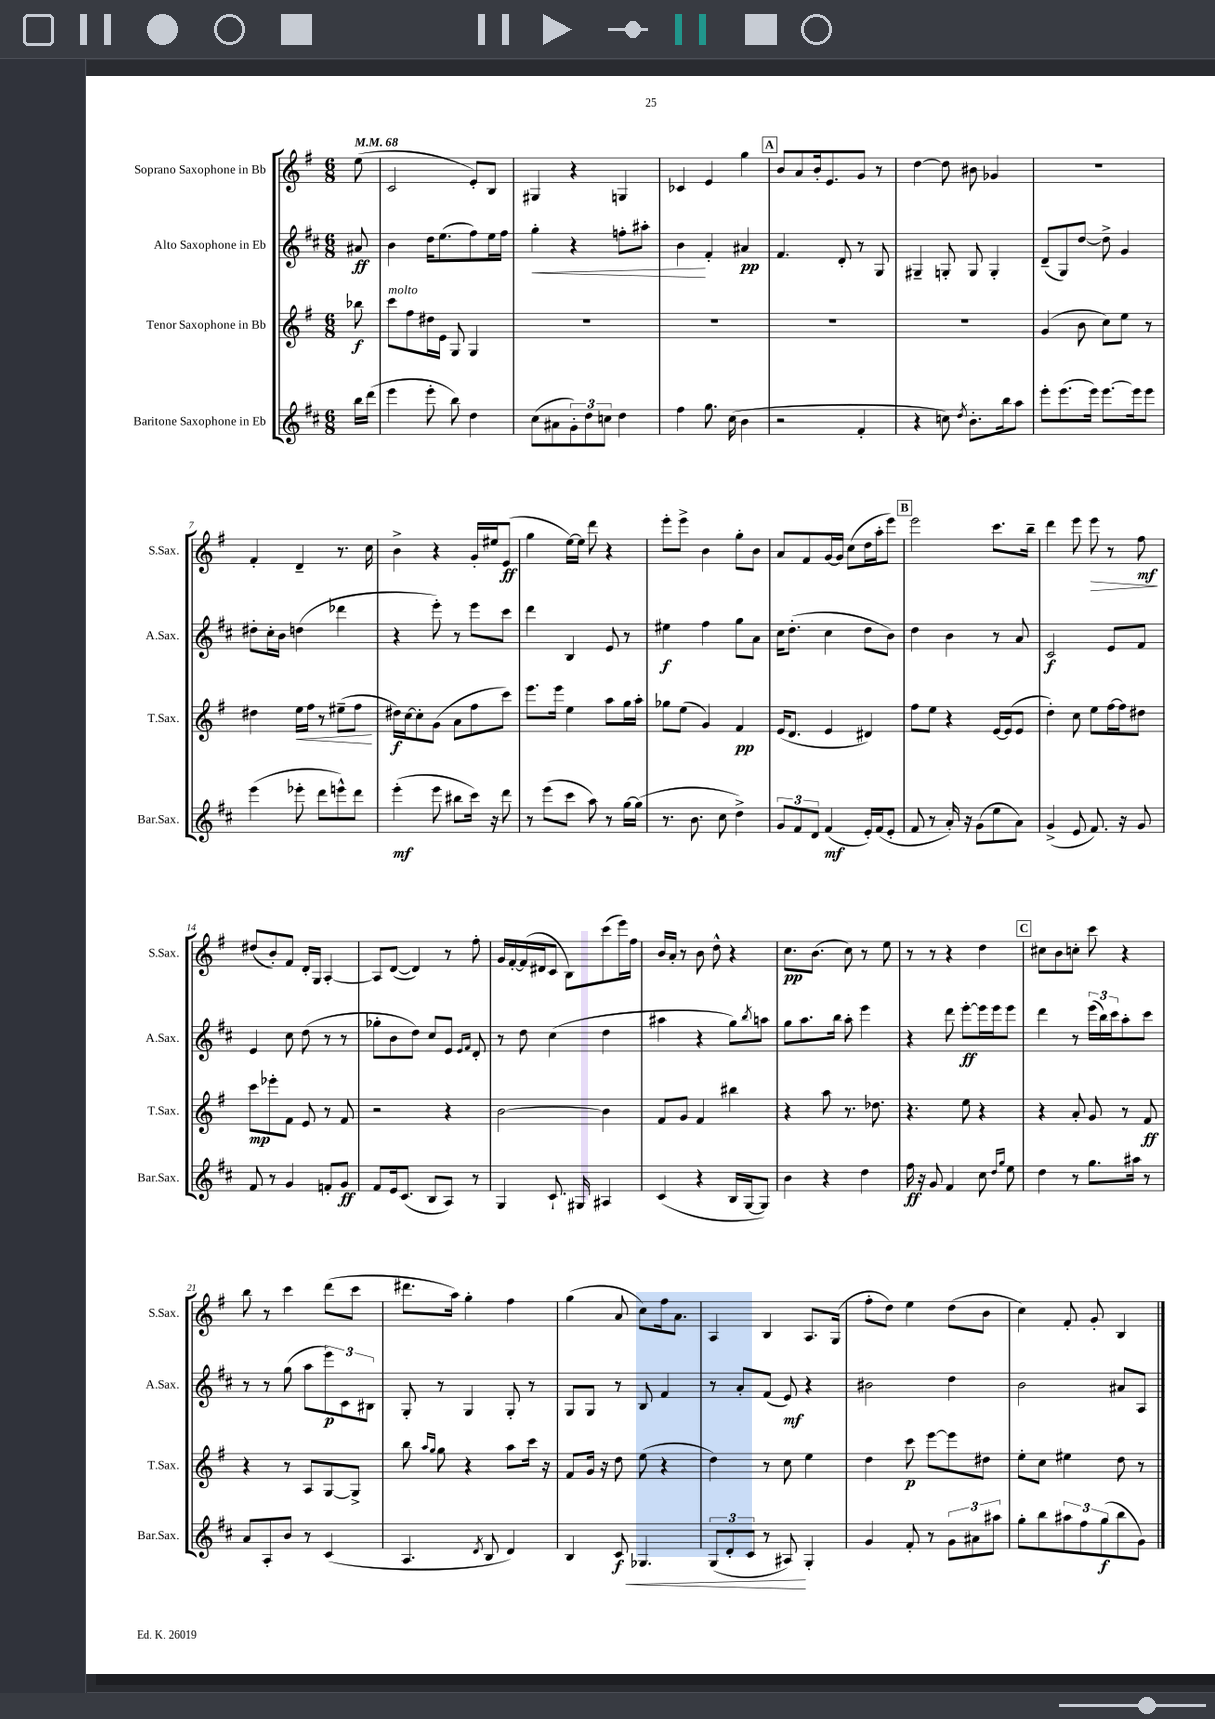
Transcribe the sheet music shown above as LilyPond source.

<<
\new StaffGroup <<
\new Staff = "s0" \with { instrumentName = "Soprano Saxophone in Bb" shortInstrumentName = "S.Sax." } {
    \clef treble \key g \major \numericTimeSignature \time 6/8 \partial 8 \tempo 4 = 68
    e''8( |
    c'2 e'8-.) b8 |
    gis4 r4 g4 |
    ces'4 e'4 g''4 |
    \mark \markup { \box "A" } b'8 a'8 b'16-. e'8. g'8 r8 |
    d''4~ d''8 bis'8 ges'4 |
    R2. |
    fis'4-. d'4-- r8. c''16 |
    b'4-> r4 g'16-. eis''16 e'8\ff( |
    g''4 e''16~) e''16 d'''8 r4 |
    e'''8-. e'''8-> b'4 g''8-. b'8 |
    a'8 fis'8 g'16~ g'16 c''8( d''16 a''16-. e'''8) |
    \mark \markup { \box "B" } e'''2 c'''8. b''16-- |
    d'''4 e'''8 e'''8\> r8 fis''8\mf\! |
    dis''8( b'8-.) fis'8 d'16-. g16 a4~-. |
    a8 d'8~( d'4) r8 fis''8-. |
    g'16 fis'16~-. fis'16( dis'16 c'8 b8) c'''8( e'''16) fis''16 |
    b'16 a'16-. r8 b'8 d''8-^ r4 |
    c''8.\pp b'8.( c''8) r8 e''8 |
    r8 r8 r4 d''4 |
    \mark \markup { \box "C" } cis''8 b'8 c''8-. c'''8 r4 |
    b''8 r8 c'''4 d'''8( c'''8 |
    dis'''8. a''16) g''4-. fis''4 |
    g''4( a'8 c''8) fis''16 a'8. |
    a4 b4 a8. g16( |
    fis''8-. d''8) e''4 d''8( b'8 |
    c''4) fis'8-. g'8-. b4 \bar "|." |
}
\new Staff = "s1" \with { instrumentName = "Alto Saxophone in Eb" shortInstrumentName = "A.Sax." } {
    \clef treble \key d \major \numericTimeSignature \time 6/8 \partial 8
    ais'8\ff |
    b'4 d''16 e''8.( fis''8) e''16 fis''16 |
    g''4-.\< r4 f''8-. ais''8-. |
    b'4\! fis'4-. ais'4\pp |
    \mark \markup { \box "A" } fis'4. d'8-. r8 g8 |
    gis4-- g8-. g8 g4-. |
    d'8--( g8) d''8~ d''8-> g'4 |
    dis''8-. cis''16-. b'16 d''4( des'''4 |
    r4 e'''8-.) r8 e'''8 cis'''8 |
    d'''4 b4 e'8 r8 |
    eis''4\f fis''4 g''8 a'8 |
    cis''16 d''8.-.( cis''4 d''8 b'8) |
    \mark \markup { \box "B" } d''4 b'4 r8 a'8 |
    cis'2\f e'8 fis'8 |
    e'4 cis''8 d''8( r8 r8 |
    ges''8-. b'8 d''8) cis''8 e'8 \grace { e'16 fis'16 } d'8-. |
    r8 d''8 cis''4( d''4 |
    ais''4 r4 g''8) \acciaccatura { b''8 } a''8 |
    g''8 a''8. b''16 a''8-. e'''4 |
    r4 d'''8 e'''8~-.\ff e'''16 e'''16 e'''8 |
    \mark \markup { \box "C" } d'''4 r8 \tuplet 3/2 { e'''16( b''16) cis'''16 } a''8-. cis'''8 |
    r8 r8 g''8( a''8 \tuplet 3/2 { e'''8\p) cis'8 bis8 } |
    g8-. r8 g4 g8-. r8 |
    g8 g8 r8 b8 fis'4 |
    r8 a'8-. fis'8( e'8\mf) r4 |
    bis'2 d''4 |
    b'2 ais'8 a8 \bar "|." |
}
\new Staff = "s2" \with { instrumentName = "Tenor Saxophone in Bb" shortInstrumentName = "T.Sax." } {
    \clef treble \key g \major \numericTimeSignature \time 6/8 \partial 8
    bes''8\f |
    c'''8^\markup { \italic "molto" } fis''8 dis''16 e'16 g8 g4 |
    R2. |
    R2. |
    \mark \markup { \box "A" } R2. |
    R2. |
    g'4( b'8 c''8) e''8 r8 |
    dis''4 e''16\< fis''16 r8 eis''8--( fis''8\! |
    dis''16\f) c''16~ c''8-. g'8( a'8 fis''8 c'''8) |
    e'''8. e'''16 e''4 a''8 g''16 a''16-. |
    ges''8 e''8( g'4) fis'4\pp |
    e'16( d'8. e'4 dis'4) |
    \mark \markup { \box "B" } fis''8 e''8 r4 e'16~ e'16( e'8 |
    d''4-.) c''8 e''8 fis''16~ fis''16 dis''8 |
    c'''8\mp ees'''8-. fis'8 e'8 r8 fis'8 |
    r2 r4 |
    b'2~ b'4 |
    fis'8 g'8 fis'4 bis''4 |
    r4 a''8 r8. des''8. |
    r4. e''8 r4 |
    \mark \markup { \box "C" } r4 a'8-. g'8 r8 fis'8\ff |
    r4 r8 a8 g8~ g8-> |
    b''8 \grace { a''16 g''16 } g''8 r4 a''8 c'''16 r16 |
    fis'8 g'16 r16 d''8 e''8( r4 |
    d''4) r8 c''8 e''4 |
    d''4 c'''8\p e'''8~ e'''8 dis''8 |
    e''8-. c''8 eis''4 d''8 r8 \bar "|." |
}
\new Staff = "s3" \with { instrumentName = "Baritone Saxophone in Eb" shortInstrumentName = "Bar.Sax." } {
    \clef treble \key d \major \numericTimeSignature \time 6/8 \partial 8
    b''16 d'''16( |
    e'''4 e'''8-. b''8) d''4 |
    cis''8( ais'8 \tuplet 3/2 { g'8-.) d''8 c''8 } d''4 |
    fis''4 g''8. cis''16( b'4 |
    \mark \markup { \box "A" } r2 fis'4-. |
    r4 c''8) \acciaccatura { d''8 } b'8.-. b''16 a''8 |
    e'''8-. e'''8.( e'''16) e'''8.~ e'''16 e'''8 |
    e'''4( ees'''8-. d'''8 e'''8-^) d'''8 |
    e'''4-.\mf( e'''8 bis''8 cis'''16) r16 d'''8 |
    r8 e'''8( cis'''8 a''8) r8 g''16~ g''16( |
    r8. b'8. cis''8 d''4->) |
    \tuplet 3/2 { g'8 fis'8 d'8 } fis'4\mf( e'16-.) fis'16( e'8-. |
    \mark \markup { \box "B" } fis'8 r8 a'16-.) r16 g'8( e''8 a'8) |
    g'4->( e'8 fis'8.) r16 g'8 |
    fis'8 r8 g'4 f'8-. g'8\ff |
    fis'8 e'16 cis'8.( b8 a8) r8 |
    g4 cis'8.-! gis16 ais4 |
    cis'4( r4 b16 g16~ g8) |
    b'4 r4 d''4 |
    fis''16\ff r16 g'8 fis'4 cis''8 \grace { d''16 g''16 } e''8 |
    \mark \markup { \box "C" } d''4 r8 g''8. ais''16 r8 |
    a'8 a8-. b'8 r8 cis'4( |
    a4. \acciaccatura { d'8 } b8 d'4) |
    b4 cis'8\f\< ges4. |
    \tuplet 3/2 { g8( d'8-. cis'8 } r8 ais8\!) g4-. |
    g'4 fis'8-. r8 \tuplet 3/2 { g'8 ais'8 ais''8 } |
    g''8-. b''8 \tuplet 3/2 { ais''8 fis''8 g''8\f( } b''8 g'8) \bar "|." |
}
>>
>>
